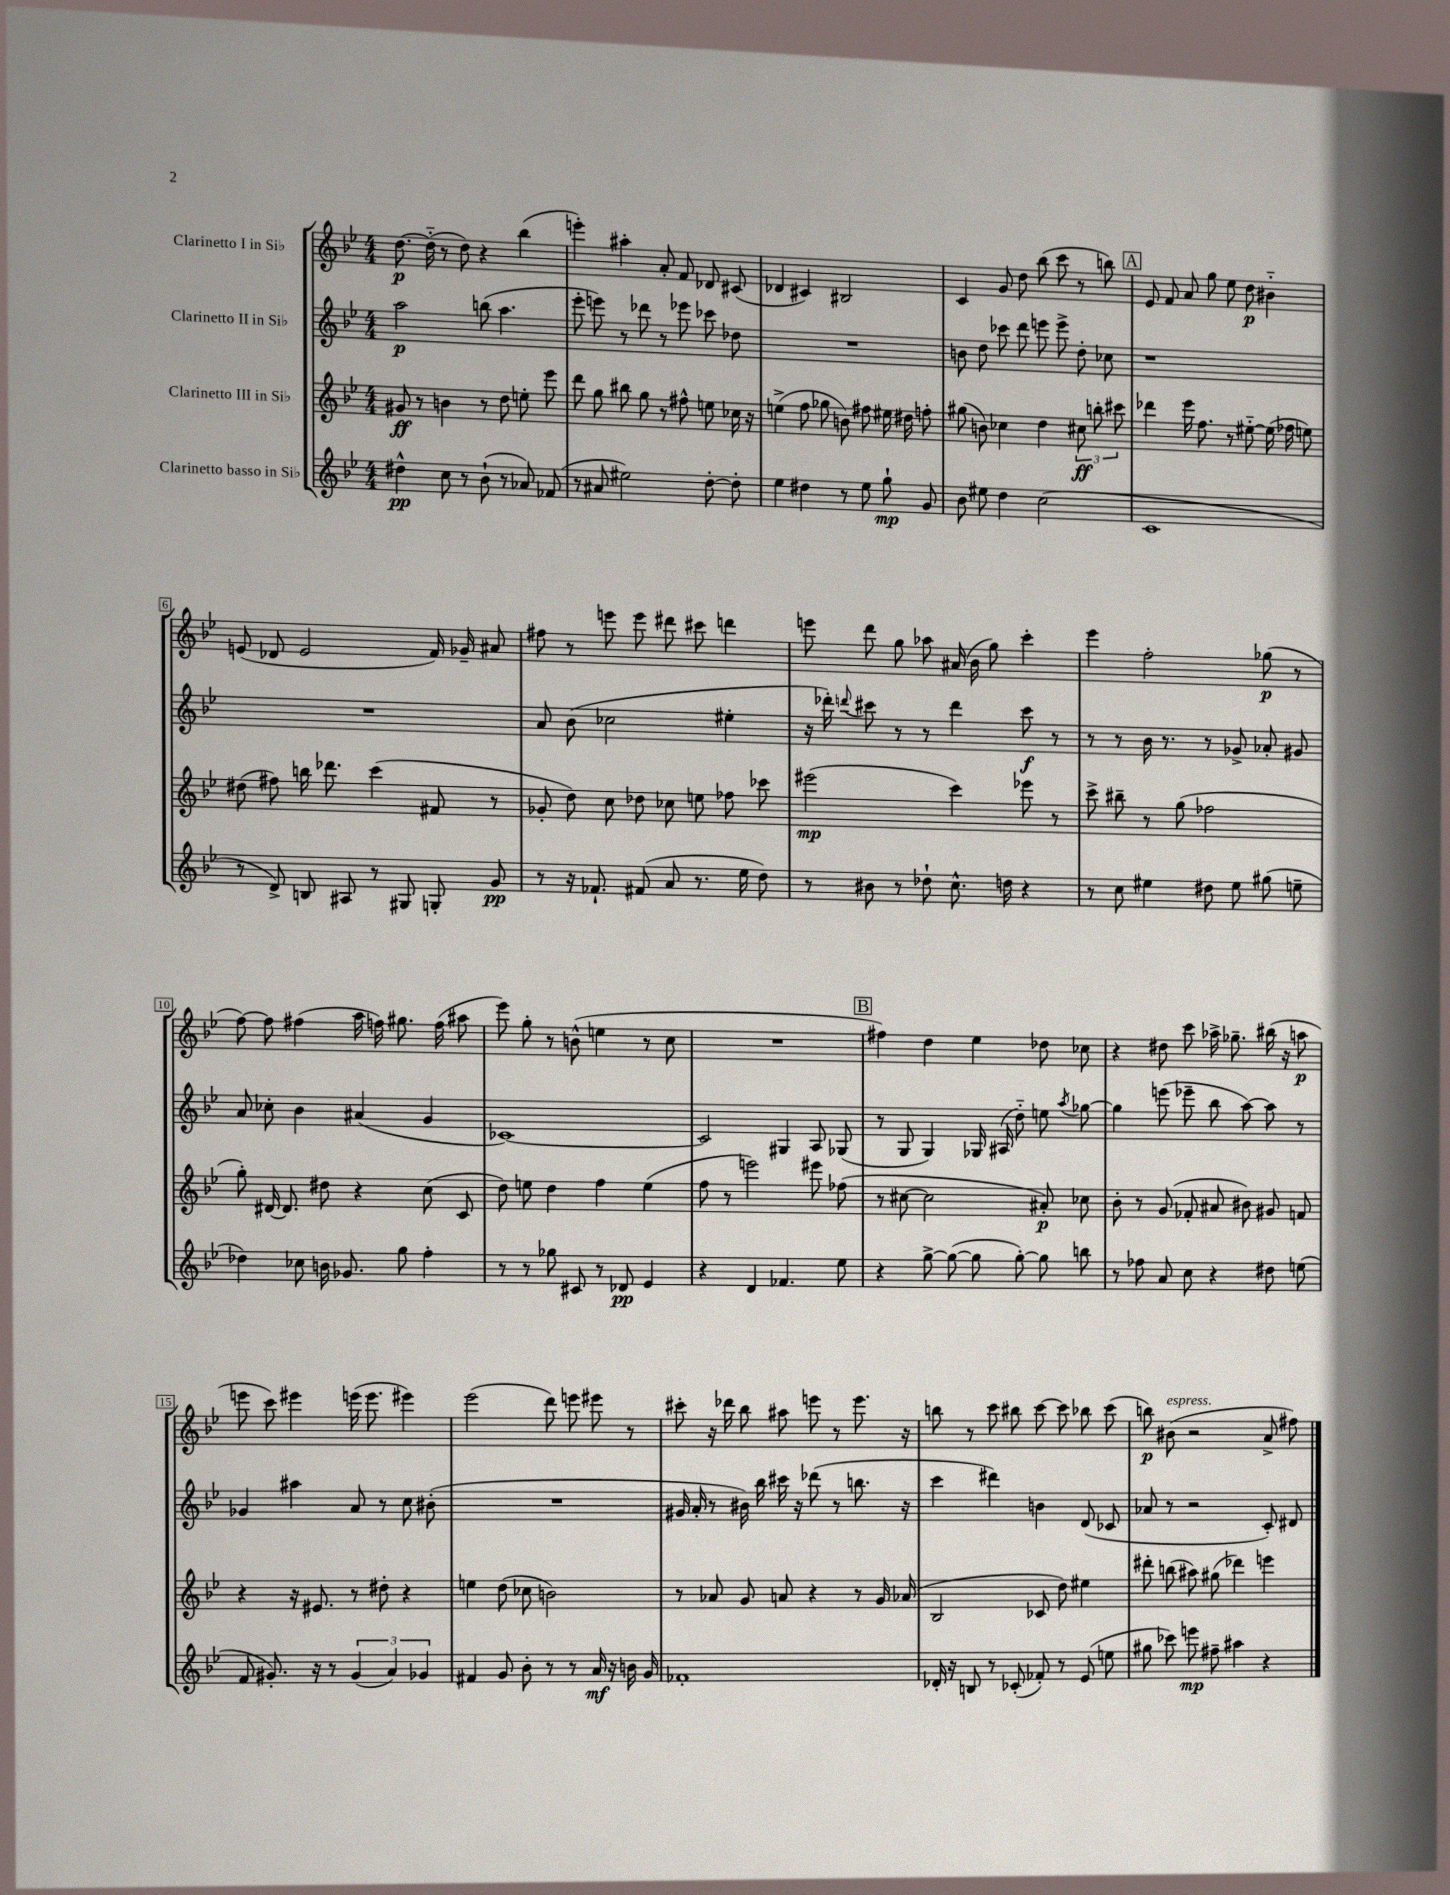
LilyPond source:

<<
\new StaffGroup <<
\new Staff = "s0" \with { instrumentName = "Clarinetto I in Sib" } {
    \clef treble \key bes \major \numericTimeSignature \time 4/4
    \autoBeamOff d''8.~\p d''16-_( r8 d''8) r4 bes''4( |
    e'''4-.) ais''4-. a'8-. f'8 des'8 cis'8( |
    des'4 cis'4) bis2 |
    c'4 g'8 d''8 bes''8( c'''8 r8 b''8) |
    \mark \markup { \box "A" } ees'8 f'8 a'8 g''8 ees''8 d''8\p bis'4-_ |
    e'8( des'8 e'2 f'16) ges'16-- ais'8 |
    fis''8 r8 e'''8 e'''8 dis'''8 cis'''8 d'''4 |
    e'''8 d'''8 g''8 aes''8 ais'16( bes'16 g''8) c'''4-. |
    ees'''4 f''2-. ges''8\p( r8 |
    f''8~) f''8 fis''4( a''16 f''16) gis''8. f''16( ais''8 |
    ees'''8) g''8-. r8 b'8-^( e''4 r8 c''8 |
    R1 |
    \mark \markup { \box "B" } fis''4) d''4 ees''4 des''8 ces''8 |
    r4 dis''8 c'''8 aes''16-> ges''8.-- bis''16( r16 a''8\p |
    e'''8 c'''8) eis'''4 e'''16( e'''8. eis'''4) |
    ees'''2( d'''8) e'''8 eis'''8 r8 |
    cis'''8-. r16 des'''16 bes''8 ais''8 e'''8 r8 e'''8. r16 |
    b''8 r8 c'''8 bis''8 c'''8~ c'''8 bes''8 c'''8( |
    b''8\p) bis'8^\markup { \italic "espress." }( r2 a'8-> fis''8) \bar "|." |
}
\new Staff = "s1" \with { instrumentName = "Clarinetto II in Sib" } {
    \clef treble \key bes \major \numericTimeSignature \time 4/4
    \autoBeamOff a''2\p b''8( a''4. |
    ees'''8-. e'''8) r8 des'''8 r8 ees'''8 ces'''8 des''8 |
    R1 |
    b'8 d''8 ces'''8 d'''8 e'''8 e'''8-> d''8-. ces''8 |
    \mark \markup { \box "A" } r1 |
    R1 |
    a'8 bes'8( ces''2 eis''4-. |
    r16 des'''16-.) \appoggiatura { d'''8 } cis'''8 r8 r8 d'''4 cis'''8\f r8 |
    r8 r8 bes'16 r8. r8 ges'8-> aes'8-. gis'8 |
    a'8 ces''8-. bes'4 ais'4( g'4 |
    ces'1~) |
    ces'2 gis4 a8 ges8( |
    \mark \markup { \box "B" } r8 g8 g4) ges16 ais16( d''8-_) e''8 \acciaccatura { a''8 } ges''8~ |
    ges''4 e'''8( ees'''8-- bes''8 a''8~) a''8 r8 |
    ges'4 ais''4 a'8 r8 c''8 bis'8-.( |
    R1 |
    gis'16 a'16-. r8 bis'16) bes''16 cis'''16 r16 des'''8( r8 b''8. r16 |
    c'''4 dis'''4) b'4 d'8( ces'8 |
    aes'8 r8 r2 c'8-.) dis'8 \bar "|." |
}
\new Staff = "s2" \with { instrumentName = "Clarinetto III in Sib" } {
    \clef treble \key bes \major \numericTimeSignature \time 4/4
    \autoBeamOff gis'8\ff r8 b'4 r8 d''8 e''8-. ees'''8 |
    d'''8 g''8 bis''8 g''8 r8 fis''8-^ e''8 ces''16 r16 |
    e''4->( f''8 ges''8 b'8) fis''8 eis''16 dis''16 f''8-. |
    gis''8( b'8) ces''4 d''4 \tuplet 3/2 { cis''8\ff b''8-. cis'''8 } |
    \mark \markup { \box "A" } des'''4 ees'''16 f''8. r8 eis''8~-_ eis''16( fes''16 e''8) |
    dis''8( fis''8) b''16 des'''8. c'''4( fis'8 r8 |
    ges'8-. d''8) c''8 des''8 ces''8 e''8 fes''8 ces'''8 |
    eis'''2\mp( c'''4) ees'''8 r8 |
    c'''8-> bis''8-- r8 g''8( fes''2 |
    g''8-.) dis'16~ dis'8. dis''8 r4 c''8( c'8 |
    d''8) e''8 d''4 f''4 e''4( |
    f''8 r8 e'''2) eis'''8 fes''8( |
    \mark \markup { \box "B" } r8 cis''8~ cis''2 ais'8-.\p) ces''8 |
    bes'8-. r8 g'8( fes'8-. ais'8 bis'8) gis'8 f'8 |
    r4 r16 eis'8. r8 dis''8-. r4 |
    e''4 d''8( ces''8 b'2) |
    r8 aes'8 g'8 a'8 r4 r8 g'16 aes'16( |
    bes2 ces'8 d''8) eis''4 |
    dis'''8-. b''8( ais''8) gis''8( des'''4) e'''4 \bar "|." |
}
\new Staff = "s3" \with { instrumentName = "Clarinetto basso in Sib" } {
    \clef treble \key bes \major \numericTimeSignature \time 4/4
    \autoBeamOff dis''4-^\pp c''8 r8 bes'8-!( r8 aes'8) fes'8( |
    r8 ais'8 eis''2) d''8~-. d''8-. |
    ees''4 dis''4 r8 ees''8 g''8-!\mp g'8 |
    bes'8 eis''8 d''4 c''2( |
    \mark \markup { \box "A" } c'1 |
    r8 d'8->) b8 ais8 r8 gis8 g8-. g'8\pp |
    r8 r16 fes'8.-! fis'8( a'8 r8. ees''16 d''8) |
    r8 bis'8 r8 des''8-! c''8.-^ d''16 r4 |
    r8 c''8 eis''4 dis''8 eis''8 gis''8( e''8-- |
    des''4) ces''8 b'16 ges'8. g''8 f''4-. |
    r8 r8 ges''8 cis'8 r8 des'8\pp ees'4 |
    r4 d'4 fes'4. ees''8 |
    \mark \markup { \box "B" } r4 g''8~-> g''8~( g''8 g''8~-.) g''8 b''8 |
    r8 fes''8 a'8 c''8 r4 dis''8 e''8( |
    f'8 gis'8.-.) r16 r8 \tuplet 3/2 { gis'4( a'4) ges'4 } |
    fis'4 g'8 bes'8-. r8 r8 a'16\mf r16 b'16 g'16 |
    fes'1-. |
    des'16-. r16 b8 r8 ces'8-.( fes'8-.) r8 ees'8( e''8 |
    gis''8 ces'''8) e'''8\mp fis''8-- ais''4 r4 \bar "|." |
}
>>
>>
\layout { \context { \Score \override BarNumber.stencil = #(make-stencil-boxer 0.1 0.3 ly:text-interface::print) } }
